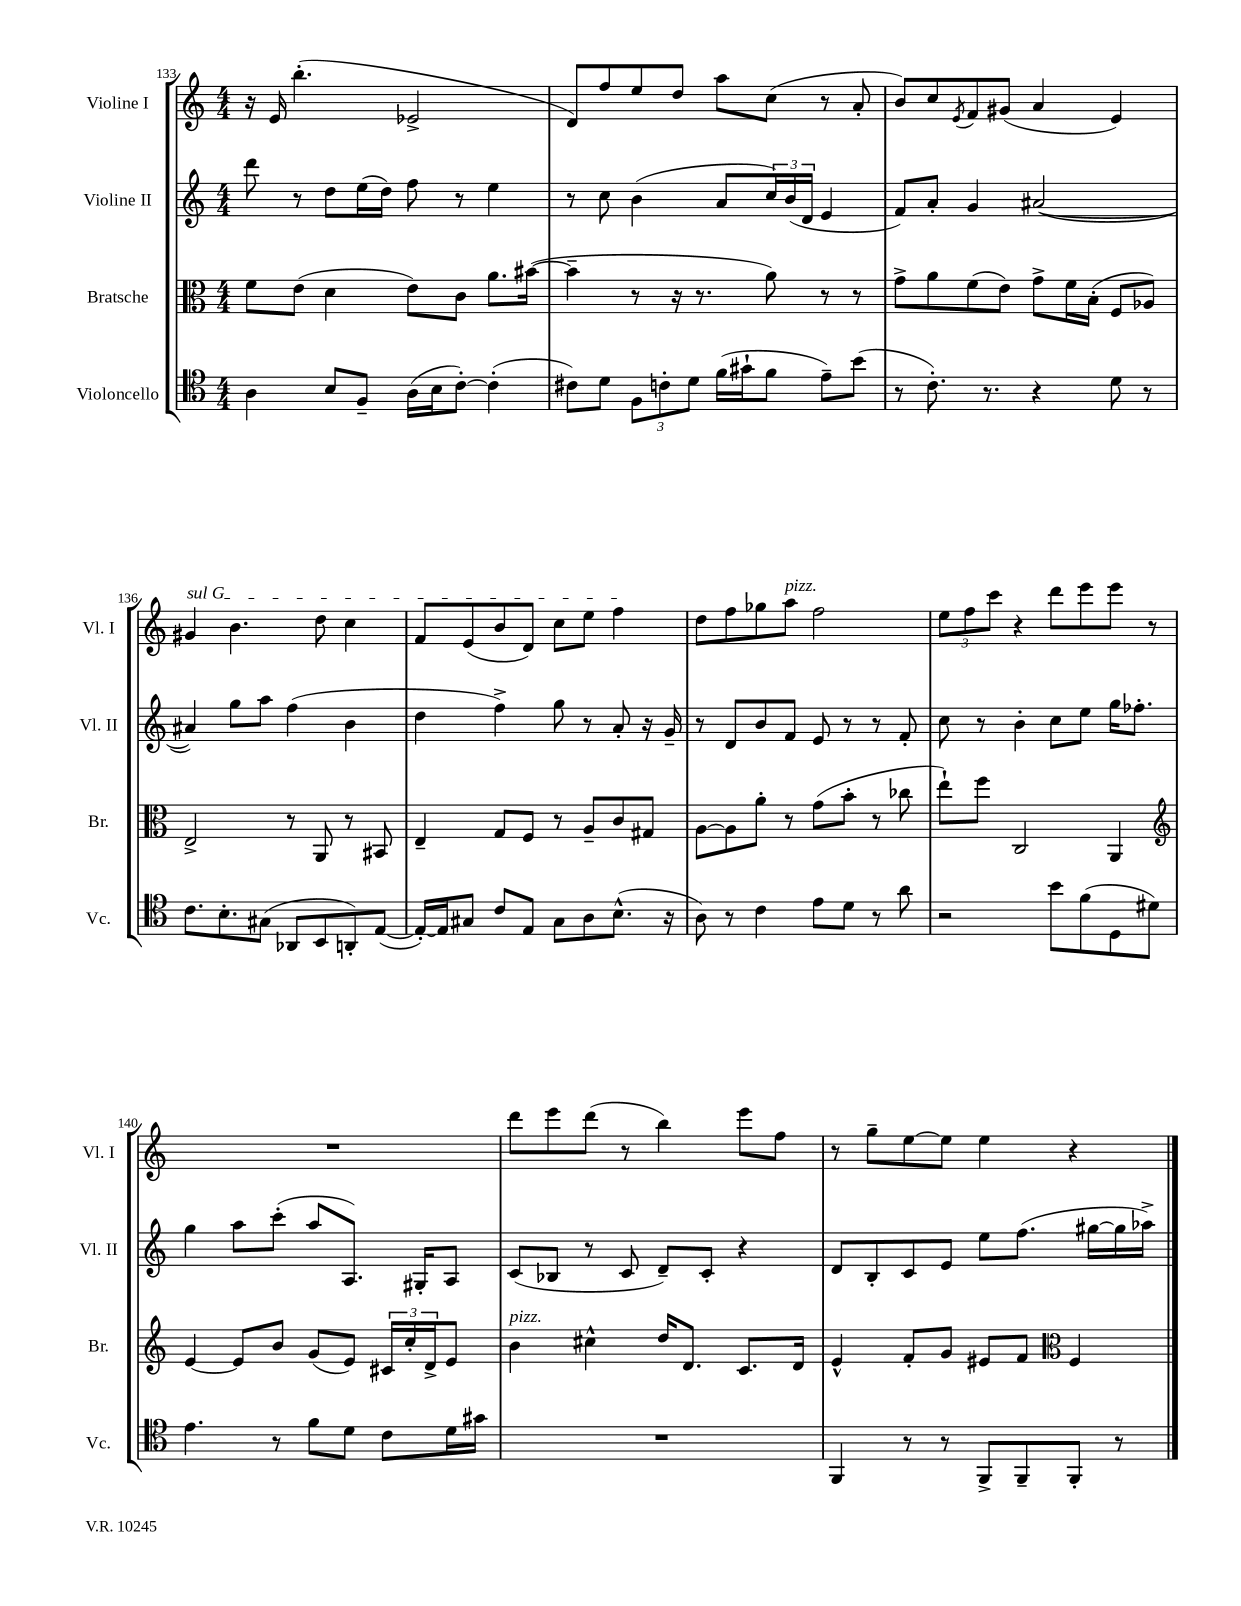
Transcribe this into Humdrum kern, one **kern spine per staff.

**kern	**kern	**kern	**kern
*staff4	*staff3	*staff2	*staff1
*clefC4	*clefC3	*clefG2	*clefG2
*k[]	*k[]	*k[]	*k[]
*M4/4	*M4/4	*M4/4	*M4/4
4A	8f	8ddd	16r
.	.	.	16e
.	(8e	8r	(4.bb'
8B	4d	8dd	.
8F~	.	(16ee	.
.	.	16dd)	.
(16A	8e)	8ff	2e-^
16B	.	.	.
[8c')	8c	8r	.
(4c']	8.a	4ee	.
.	([16b#	.	.
=	=	=	=
8c#)	4b#~]	8r	8d)
8d	.	8cc	8ff
12F	8r	(4b	8ee
12c'	.	.	.
.	16r	.	8dd
12d	.	.	.
.	8.r	.	.
(16f	.	8a	8aa
16g#`	.	.	.
8f	8a)	24cc)	(8cc
.	.	(24b	.
.	.	24d	.
8e~)	8r	4e	8r
(8b	8r	.	8a'
=	=	=	=
8r	8g^	8f)	8b)
8.c')	8a	8a'	8cc
.	.	.	8qe
.	(8f	4g	8f
8.r	.	.	.
.	8e)	.	(8g#
4r	8g^	([2a#	4a
.	16f	.	.
.	(16B'	.	.
8d	8F	.	4e)
8r	8A-)	.	.
=	=	=	=
8.c	2E^	4a#])	4g#
8.B'	.	.	.
.	.	8gg	4.b
(8G#	.	8aa	.
8AA-	8r	(4ff	.
8BB	8AA	.	8dd
8AA')	8r	4b	4cc
([8E	8BB#	.	.
=	=	=	=
16E'_)	4E~	4dd	8f
16E]	.	.	.
8G#	.	.	(8e
8c	8G	4ff^)	8b
8E	8F	.	8d)
8G#	8r	8gg	8cc
8A	8A~	8r	8ee
(8.B^^	8c	8a'	4ff
.	8G#	16r	.
16r	.	16g~	.
=	=	=	=
8A)	[8A	8r	8dd
8r	8A]	8d	8ff
4c	8a'	8b	8gg-
.	8r	8f	8aa
8e	(8g	8e	2ff
8d	8b'	8r	.
8r	8r	8r	.
8a	8cc-	8f'	.
=	=	=	=
2r	8ee`)	8cc	12ee
.	.	.	12ff
.	8ff	8r	.
.	.	.	12ccc
.	2C	4b'	4r
8b	.	8cc	8ddd
(8f	.	8ee	8eee
8D	4AA	16gg	8eee
.	.	8.ff-'	.
8d#)	.	.	8r
=	=	=	=
*	*clefG2	*	*
4.e	[4e	4gg	1r
.	8e]	8aa	.
8r	8b	(8ccc'	.
8f	(8g	8aa	.
8d	8e)	8.A)	.
8c	24c#	.	.
.	24cc'	.	.
.	.	16G#'	.
.	24d^	.	.
16d	8e	8A	.
16g#	.	.	.
=	=	=	=
1r	4b	(8c	8ddd
.	.	8B-	8eee
.	4cc#^^	8r	(8ddd
.	.	8c	8r
.	16dd	8d~)	4bb)
.	8.d	.	.
.	.	8c'	.
.	8.c	4r	8eee
.	.	.	8ff
.	16d	.	.
=	=	=	=
4FF	4e^^	8d	8r
.	.	8B'	8gg~
8r	8f'	8c	[8ee
8r	8g	8e	8ee]
8FF^	8e#	8ee	4ee
8FF~	8f	(8.ff	.
*	*clefC3	*	*
8FF'	4F	.	4r
.	.	[16gg#	.
8r	.	16gg#]	.
.	.	16aa-^)	.
==	==	==	==
*-	*-	*-	*-
